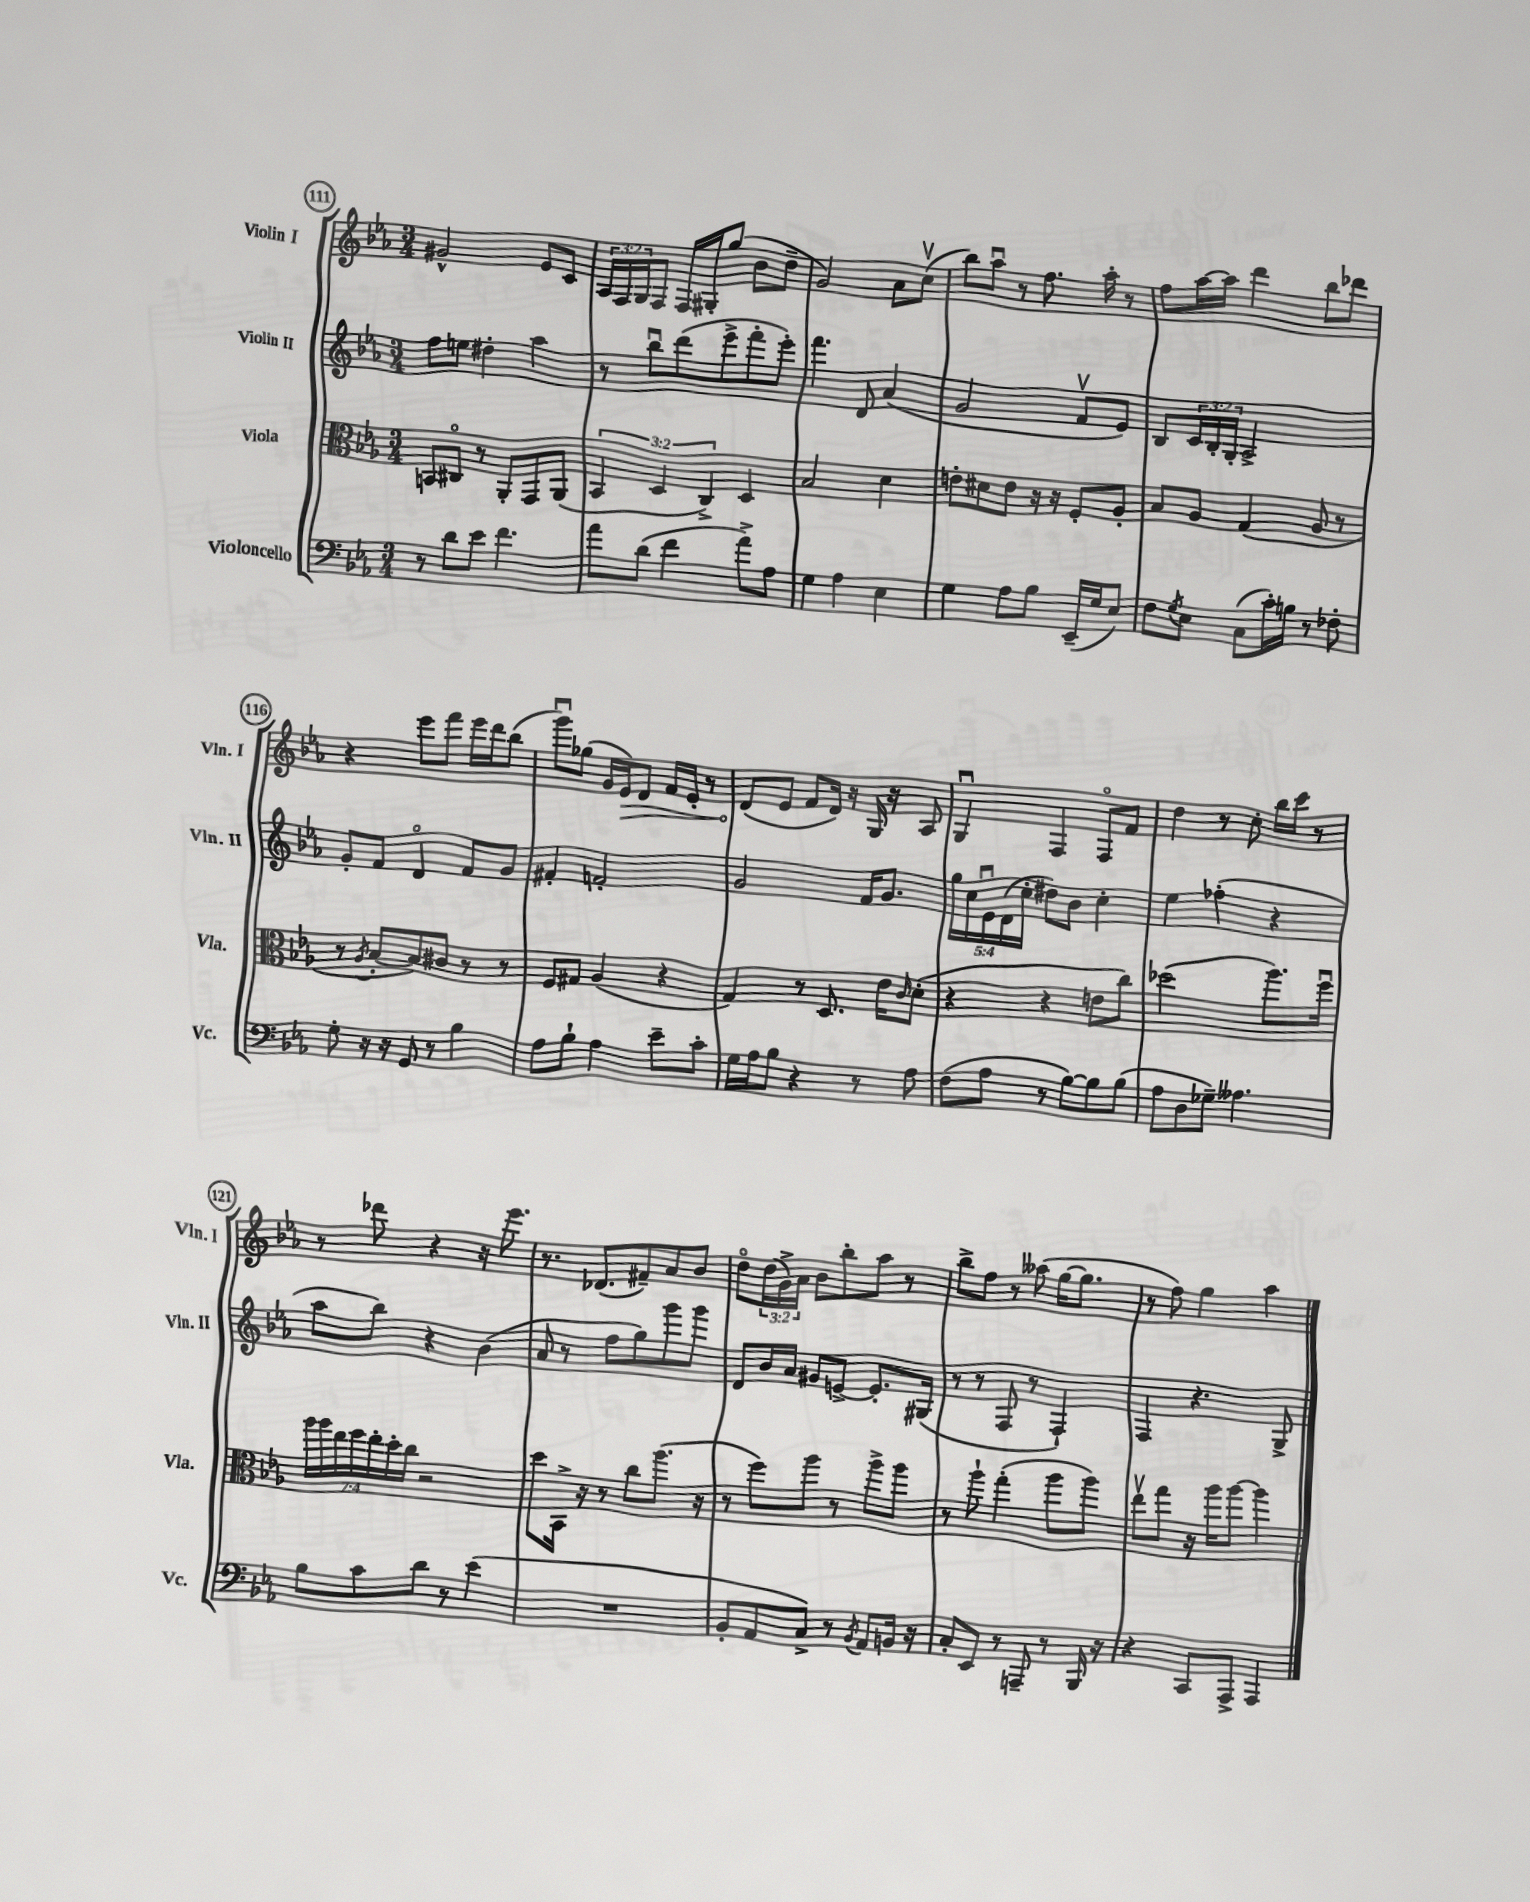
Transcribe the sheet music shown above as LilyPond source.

<<
\new StaffGroup <<
\new Staff = "s0" \with { instrumentName = "Violin I" shortInstrumentName = "Vln. I" } {
    \clef treble \key ees \major \numericTimeSignature \time 3/4 \override Staff.TupletNumber.text = #tuplet-number::calc-fraction-text
    gis'2-^ ees'8 c'8 |
    \tuplet 3/2 { aes16 f16 g16 } f8 f16 gis16-. g''8( bes'8 d''8-- |
    g'2) aes'8 c''8\upbow( |
    bes''8) aes''8\downbow r8 f''8. aes''16-. r8 |
    f''8 aes''16~ aes''16 d'''4 bes''8 des'''8 |
    r4 ees'''8 f'''8 ees'''16 d'''16 bes''8( |
    g'''8\downbow) ges''8( g'16 \once \override Hairpin.circled-tip = ##t ees'16\>) d'8 f'16 ees'16-. r8 |
    d'8\!( ees'8 f'8 d'16) r16 g16 r16 aes8 |
    g4\downbow f4 f8\flageolet f'8 |
    d''4 r8 c''8-. bes''16 c'''16 r8 |
    r8 des'''8 r4 r16 ees'''8. |
    r8. des'8.( fis'8--) aes'8 bes'8 |
    d''8\flageolet \tuplet 3/2 { d''16( g'16->) aes'16 } bes'8 bes''8-. aes''8 r8 |
    bes''8-> f''8 r8 aeses''8( g''16~ g''8. |
    r8 f''8) g''4 aes''4 \bar "|." |
}
\new Staff = "s1" \with { instrumentName = "Violin II" shortInstrumentName = "Vln. II" } {
    \clef treble \key ees \major \numericTimeSignature \time 3/4 \override Staff.TupletNumber.text = #tuplet-number::calc-fraction-text
    f''8 e''8 dis''4-. aes''4 |
    r8 bes''8\downbow d'''8( ees'''8-> f'''8-. ees'''8-.) |
    f'''4. d'8 aes'4( |
    g'2 f'8\upbow ees'8) |
    bes8 \tuplet 3/2 { c'16 bes16-. g16-. } aes2-> |
    g'8-. f'8 d'4\flageolet f'8 g'8 |
    fis'4-. f'2-. |
    g'2 f'16 g'8. |
    \tuplet 5/4 { g''16 c''16 ees'16\downbow d'16( c''16-. } dis''8) bes'8 c''4-. |
    ees''4 fes''4-.( r4 |
    aes''8 bes''8) r4 bes'4( |
    aes'8 r8 f''8 g''8) g'''8 g'''8 |
    d'8 bes'16 aes'16 gis'8 e'8~-> e'8.-. gis16( |
    r8 r8 f8 r8 f4-!) |
    f4 r4. g8-> \bar "|." |
}
\new Staff = "s2" \with { instrumentName = "Viola" shortInstrumentName = "Vla." } {
    \clef alto \key ees \major \numericTimeSignature \time 3/4 \override Staff.TupletNumber.text = #tuplet-number::calc-fraction-text
    b,8 cis8\flageolet r8 aes,8-. g,8 aes,8( |
    \tuplet 3/2 { bes,4 d4 c4->) } d4 |
    bes2 d'4 |
    e'8-. dis'8 e'8 r16 r16 f8-. aes8-. |
    bes8 aes8 g4( aes8 r8 |
    r8 \acciaccatura { aes8 } bes8~-. bes8) cis'8 r8 r8 |
    f8 gis8 aes4( r4 |
    g4) r8 d8. ees'16 \grace { c'16 } d'8-.( |
    r4 r4 e'8 c''8) |
    des''2( aes''8.) f''16\downbow |
    \tuplet 7/4 { aes''16 aes''16 ees''16 f''16 ees''16-. d''16-. c''16 } r2 |
    d''8 bes,16-> r16 r8 c''8 aes''8.( r16 |
    r8 f''8) aes''8 r8 aes''8-> aes''8 |
    r8 aes''8-! g''4-.( aes''8 aes''8) |
    ees''8\upbow g''8 r16 aes''16 aes''8~ aes''4 \bar "|." |
}
\new Staff = "s3" \with { instrumentName = "Violoncello" shortInstrumentName = "Vc." } {
    \clef bass \key ees \major \numericTimeSignature \time 3/4
    r8 d'8 ees'8 f'4. |
    aes'8 d'8( f'4 aes'8->) aes8 |
    g4 aes4 ees4 |
    g4 aes8 bes8 ees,16--( g16 ees8) |
    f8 \acciaccatura { g8 } ees8 c8( c'16-.) b16 r8 fes8-. |
    g8-. r16 r16 g,8 r8 bes4 |
    aes8 bes8-! aes4 ees'8-- c'8-. |
    g16 aes16 bes8 r4 r8 aes8 |
    f8( aes8 r8 bes8~) bes8 bes8( |
    aes8 d8 ges8--) aeses4. |
    bes8 c'8 d'8 r8 ees'4( |
    R2. |
    bes,8-. aes,8 c8->) r8 \acciaccatura { bes,8 } aes,8 b,16 r16 |
    c8-. ees,8 r8 a,,8-- r8 bes,,16 r16 |
    r4 c,8 aes,,8-> aes,,4 \bar "|." |
}
>>
>>
\layout { \context { \Score currentBarNumber = #111 \override BarNumber.stencil = #(make-stencil-circler 0.1 0.3 ly:text-interface::print) } }
